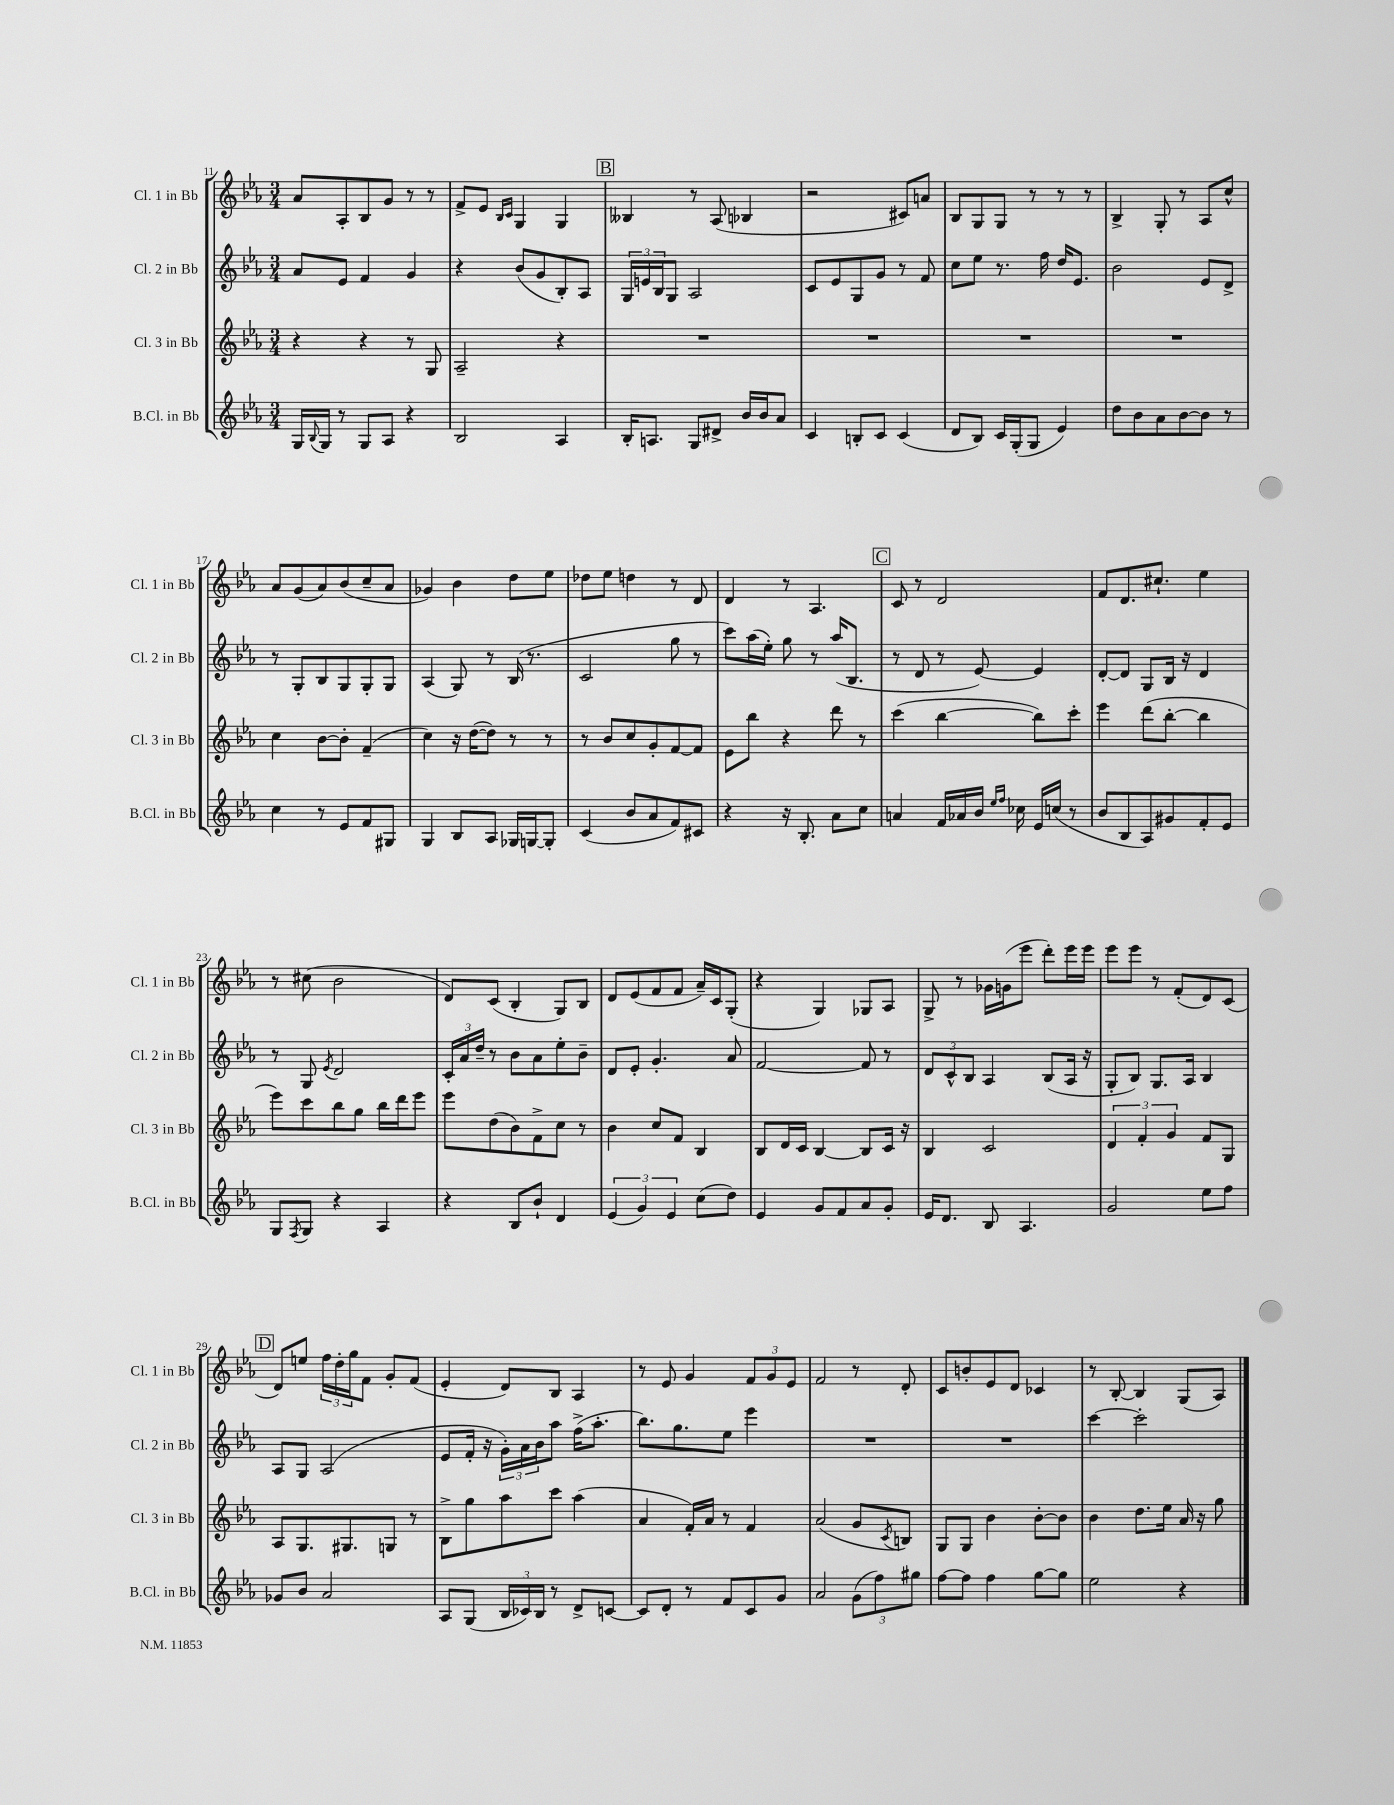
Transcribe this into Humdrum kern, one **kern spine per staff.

**kern	**kern	**kern	**kern
*part4	*part3	*part2	*part1
*staff4	*staff3	*staff2	*staff1
*I"B.Cl. in Bb	*I"Cl. 3 in Bb	*I"Cl. 2 in Bb	*I"Cl. 1 in Bb
*I'B.Cl. in Bb	*I'Cl. 3 in Bb	*I'Cl. 2 in Bb	*I'Cl. 1 in Bb
*clefG2	*clefG2	*clefG2	*clefG2
*k[b-e-a-]	*k[b-e-a-]	*k[b-e-a-]	*k[b-e-a-]
*M3/4	*M3/4	*M3/4	*M3/4
=11	=11	=11	=11
16G/LL	4r	8a-/L	8a-/L
8qqB-/	.	.	.
16G/JJ	.	.	.
8r	.	8e-/J	8A-'/
8G/L	4r	4f/	8B-/
8A-/J	.	.	8g/J
4r	8r	4g/	8r
.	8G/	.	8r
=12	=12	=12	=12
2B-/	2A-~/	4r	8f^/L
.	.	.	8e-/J
.	.	.	16qqB-/LL
.	.	.	16qqc/JJ
.	.	(8b-/L	4G/
.	.	8g/	.
4A-/	4r	8B-'/)	4G/
.	.	8A-/J	.
!!LO:REH:place=s1:t=B
=13	=13	=13	=13
16B-'/KL	2.r	24G/LL	4B--X/
.	.	24en/	.
8.An/J	.	.	.
.	.	24B-/J	.
.	.	8G/J	.
8G/L	.	2A-/	8r
8d#X^/J	.	.	(8A-/
16b-/LL	.	.	4B-X/
16b-/J	.	.	.
8a-/J	.	.	.
=14	=14	=14	=14
4c/	2.r	8c/L	2r
.	.	8e-/	.
8Bn'/L	.	8G/	.
8c/J	.	8g/J	.
(4c/	.	8r	8c#X/L)
.	.	8f/	8an/J
=15	=15	=15	=15
8d/L	2.r	8cc\L	8B-/L
8B-/J)	.	8ee-\J	8G/
16c/LL	.	8.r	8G/J
(16G'/J	.	.	.
8G/J	.	.	8r
.	.	16ff\	.
4e-/)	.	16dd/KL	8r
.	.	8.e-/J	.
.	.	.	8r
=16	=16	=16	=16
8dd\L	2.r	2b-\	4B-^/
8b-\	.	.	.
8a-\	.	.	8G'/
[8b-\	.	.	8r
8b-\J]	.	8e-/L	8A-/L
8r	.	8d^/J	8cc^^/J
!!LO:LB:g=z
=17	=17	=17	=17
4cc\	4cc\	8r	8a-/L
.	.	8G'/L	(8g/
8r	[8b-\L	8B-/	8a-/)
8e-/L	8b-'\J]	8G/	(8b-/
8f/	(4f~/	8G'/	8cc~/
8G#X/J	.	8G/J	8a-/J
=18	=18	=18	=18
4G/	4cc\)	(4A-/	4g-X/)
8B-/L	16r	8G/)	4b-\
.	([16dd\KL	.	.
8A-/J	8dd\J])	8r	.
16G-X/LL	8r	(16B-/	8dd\L
[16Gn/J	.	8.r	.
8G'/J]	8r	.	8ee-\J
=19	=19	=19	=19
(4c/	8r	2c/	8dd-X\L
.	8b-/L	.	8ee-\J
8b-/L	8cc/	.	4ddn\
8a-/	8g'/	.	.
8f/)	[8f/	8gg\	8r
8c#X/J	8f/J]	8r	8d/
=20	=20	=20	=20
4r	8e-\L	8ccc\L)	4d/
.	8bb-\J	(16aa-\L	.
.	.	16ee-'\JJ)	.
16r	4r	8gg\	8r
8.B-'/	.	.	.
.	.	8r	4.A-/
8a-\L	8ddd\	(16aa-/KL	.
.	.	8.B-/J	.
8cc\J	8r	.	.
!!LO:REH:place=s1:t=C
=21	=21	=21	=21
4an/	(4ccc\	8r	8c/
.	.	8d/	8r
16f/LL	[4bb-\	8r	2d/
16a-X/	.	.	.
16b-/JJ	.	[8e-/)	.
16qqee-/LL	.	.	.
16qqff/JJ	.	.	.
16cc-X\	.	.	.
16e-/LL	8bb-\L])	4e-/]	.
(16ccn/JJ	.	.	.
8r	8ccc'\J	.	.
=22	=22	=22	=22
8b-/L	4eee-\	[8d'/L	8f/L
8B-/	.	8d/J]	8.d/
8A-/)	(8ddd\L	8G/L	.
.	.	.	8.cc#X`/J
8g#X/	[8bb-'\J	16B-/Jk	.
.	.	16r	.
8f'/	4bb-\]	4d/	4ee-\
8e-/J	.	.	.
!!LO:LB:g=z
=23	=23	=23	=23
8G/L	8eee-\L)	8r	8r
8qF/	.	.	.
8G/J	8ccc\	8G/	(8cc#X\
.	.	8qe-/	.
4r	8bb-\	2d/	2b-\
.	8gg\J	.	.
4A-/	16bb-\LL	.	.
.	16ddd\J	.	.
.	8eee-\J	.	.
=24	=24	=24	=24
4r	8eee-\L	24c'/LL	8d/L)
.	.	24a-/	.
.	.	24dd~/JJ	.
.	(8dd\	8r	(8c/J
8B-/L	8b-\)	8b-\L	4B-'/
8b-`/J	8f^\	8a-\	.
4d/	8cc\J	8ee-'\	8G/L)
.	8r	8b-~\J	8B-/J
=25	=25	=25	=25
(6e-/	4b-\	8d/L	8d/L
.	.	8e-'/J	(8e-/
6g/)	.	.	.
.	8cc/L	4.g'/	8f/
6e-/	.	.	.
.	8f/J	.	8f/J
(8cc\L	4B-/	.	16a-~/LL)
.	.	.	16c/J
8dd\J)	.	8a-/	(8G'/J
=26	=26	=26	=26
4e-/	8B-/L	[2f/	4r
.	16d/L	.	.
.	16c/JJ	.	.
8g/L	[4B-/	.	4G/)
8f/	.	.	.
8a-/	8B-/L]	8f/]	8G-X/L
8g'/J	16c/Jk	8r	8A-/J
.	16r	.	.
=27	=27	=27	=27
16e-/KL	4B-/	12d/L	8G^/
8.d/J	.	.	.
.	.	12c^^/	.
.	.	.	8r
.	.	12B-/J	.
8B-/	2c/	4A-/	16g-X\LL
.	.	.	(16gn\J
4.A-/	.	.	8eee-\J
.	.	(8B-/L	8ddd'\L)
.	.	16A-/Jk	16eee-\L
.	.	16r	16eee-\JJ
=28	=28	=28	=28
2g/	6d/	8G'/L	8eee-\L
.	.	8B-/J)	8eee-\J
.	6f'/	.	.
.	.	8.G/L	8r
.	6g/	.	.
.	.	.	(8f'/L
.	.	16A-/Jk	.
8ee-\L	8f/L	4B-/	8d/)
8ff\J	8G/J	.	(8c/J
!!LO:LB:g=z
!!LO:REH:place=s1:t=D
=29	=29	=29	=29
8g-X/L	8A-/L	8A-/L	8d/L)
8b-/J	8.G/	8G/J	8een/J
2a-/	.	(2A-/	24ff\LL
.	.	.	24dd'\
.	8.G#X/	.	.
.	.	.	24gg\J
.	.	.	8f\J
.	8Gn/J	.	8g'/L
.	8r	.	(8f/J
=30	=30	=30	=30
8A-/L	8B-^\L	8e-/L	4e-'/
(8G/J	8gg\	16f'/Jk	.
.	.	16r	.
24B-/LL	8aa-\	24g'\LL)	8d/L)
24c-X/)	.	24a-\	.
24B-/JJ	.	24b-\J	.
8r	8ccc\J	8aa-\J	8B-/J
8d^/L	(4aa-\	(16ff^\KL	4A-/
.	.	8.aa-'\J	.
[8cn/J	.	.	.
=31	=31	=31	=31
8c/L]	4a-/	8.bb-\L)	8r
8d'/J	.	.	8e-/
.	.	8.gg\	.
8r	16f'/LL)	.	4g/
.	16a-/JJ	.	.
8f/L	8r	8ee-\J	.
8c/	4f/	4eee-\	12f/L
.	.	.	12g/
8g/J	.	.	.
.	.	.	12e-/J
=32	=32	=32	=32
2a-/	(2a-/	2.r	2f/
(12g\L	8g/L	.	8r
12ff\)	.	.	.
.	8qc/	.	.
.	8Bn/J)	.	8d'/
12gg#X\J	.	.	.
=33	=33	=33	=33
[8ff\L	8G/L	2.r	8c/L
8ff\J]	8G/J	.	8bn'/
4ff\	4b-\	.	8e-/
.	.	.	8d/J
[8gg\L	[8b-'\L	.	4c-X/
8gg\J]	8b-\J]	.	.
=34	=34	=34	=34
2ee-\	4b-\	[4ccc\	8r
.	.	.	[8B-'/
.	8.dd\L	2ccc'\]	4B-/]
.	16ee-\Jk	.	.
4r	16a-/	.	(8G/L
.	16r	.	.
.	8gg\	.	8A-/J)
==	==	==	==
*-	*-	*-	*-
